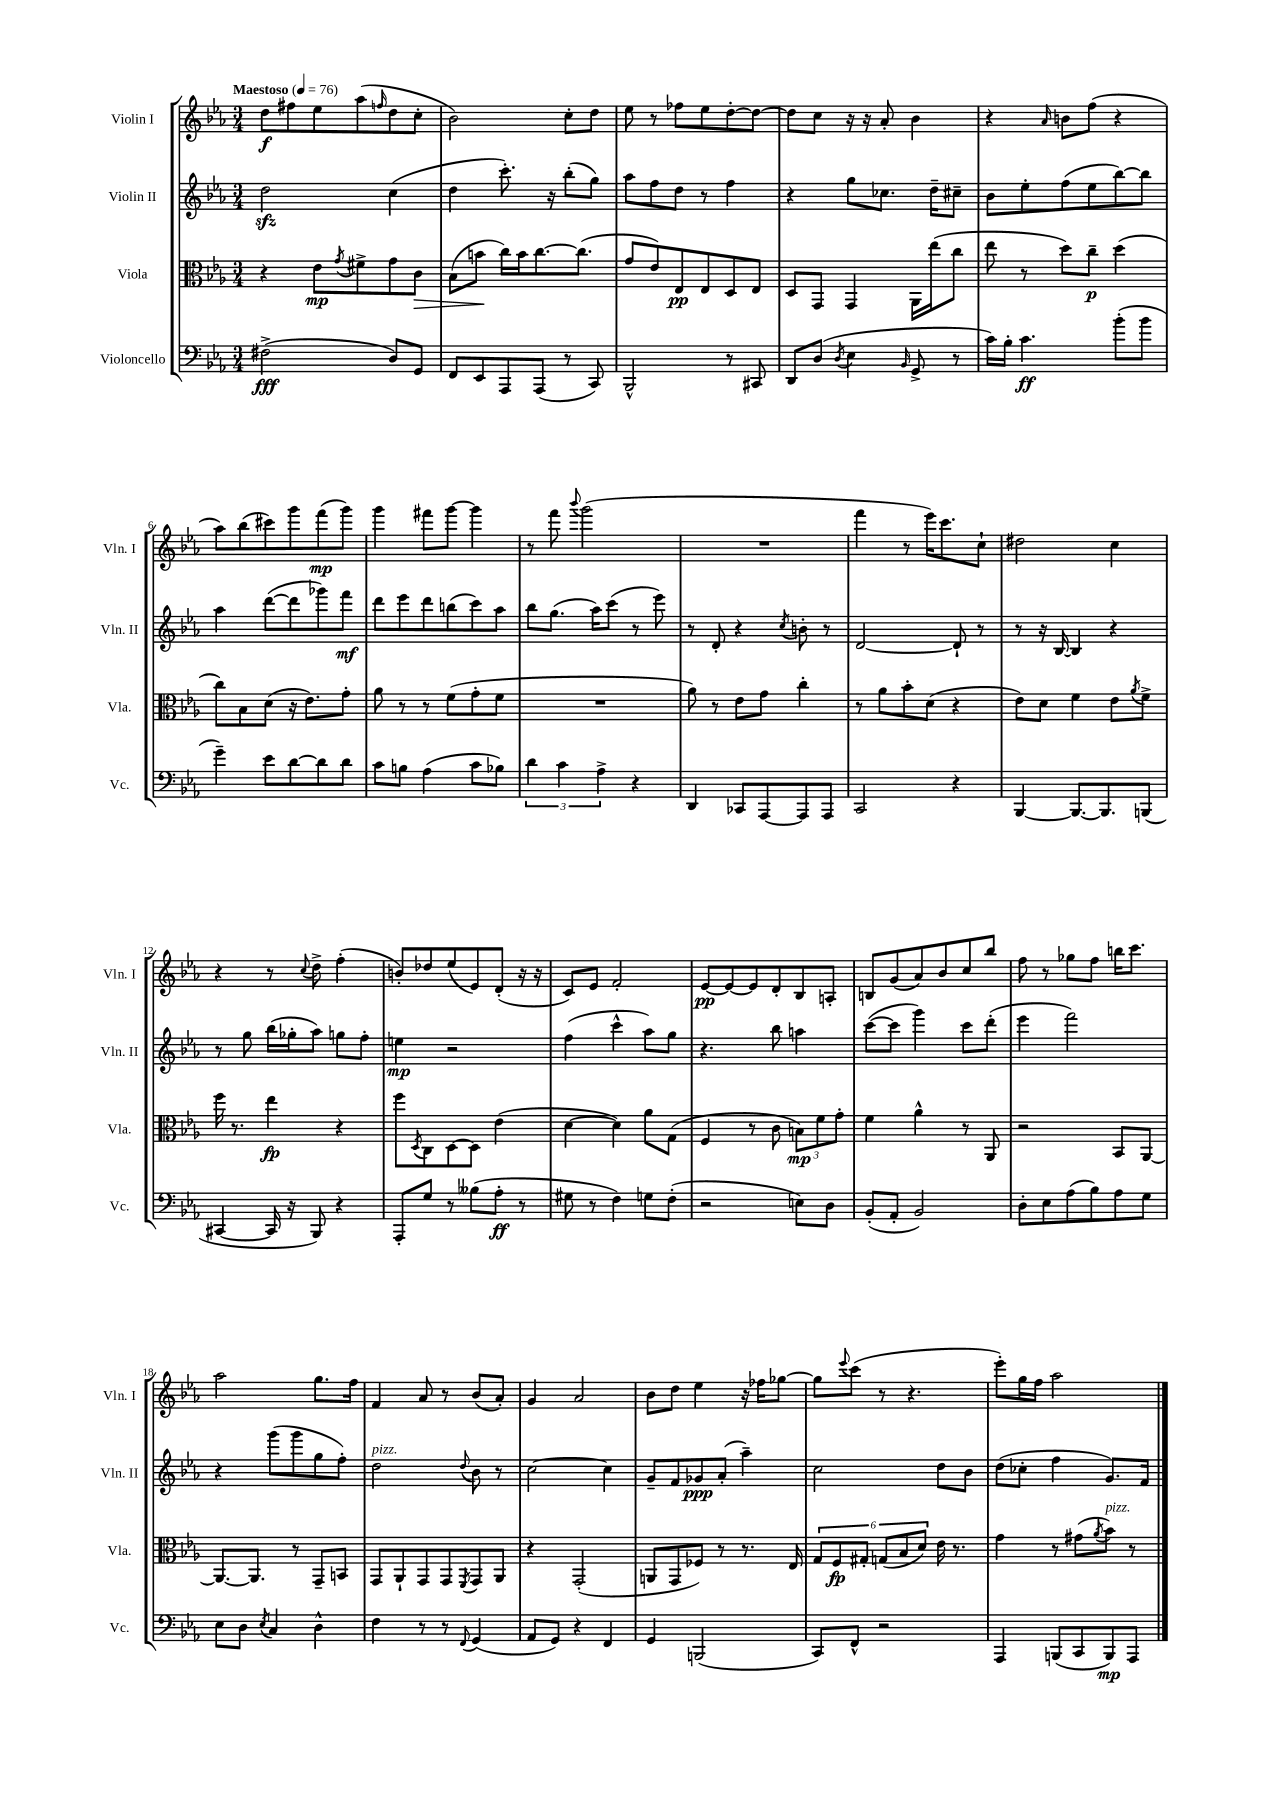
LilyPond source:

<<
\new StaffGroup <<
\new Staff = "s0" \with { instrumentName = "Violin I" shortInstrumentName = "Vln. I" } {
    \clef treble \key ees \major \numericTimeSignature \time 3/4 \tempo "Maestoso" 4 = 76
    d''8\f fis''8 ees''8 aes''8( \grace { f''16 } d''8 c''8-. |
    bes'2) c''8-. d''8 |
    ees''8 r8 fes''8 ees''8 d''8~-. d''8~ |
    d''8 c''8 r16 r16 aes'8-. bes'4 |
    r4 \grace { aes'16 } b'8 f''8( r4 |
    aes''8) bes''8( cis'''8) g'''8 f'''8\mp( g'''8) |
    g'''4 fis'''8 g'''8~ g'''4 |
    r8 f'''8 \appoggiatura { bes'''8 } g'''2( |
    R2. |
    f'''4 r8 ees'''16) c'''8. c''8-! |
    dis''2 c''4 |
    r4 r8 \appoggiatura { c''8 } d''8-> f''4-.( |
    b'8-.) des''8 ees''8( ees'8) d'8-.( r16 r16 |
    c'8) ees'8 f'2-. |
    ees'8~\pp ees'8~ ees'8 d'8-. bes8 a8-. |
    b8 g'8( aes'8) bes'8 c''8 bes''8 |
    f''8 r8 ges''8 f''8 b''16 c'''8. |
    aes''2 g''8. f''16 |
    f'4 aes'8 r8 bes'8( aes'8-.) |
    g'4 aes'2 |
    bes'8 d''8 ees''4 r16 fes''16 ges''8~ |
    ges''8 \appoggiatura { ees'''8 } c'''8( r8 r4. |
    ees'''8-.) g''16 f''16 aes''2 \bar "|." |
}
\new Staff = "s1" \with { instrumentName = "Violin II" shortInstrumentName = "Vln. II" } {
    \clef treble \key ees \major \numericTimeSignature \time 3/4
    d''2\sfz c''4( |
    d''4 c'''8.-.) r16 bes''8-.( g''8) |
    aes''8 f''8 d''8 r8 f''4 |
    r4 g''8 ces''8. d''16-- cis''8-- |
    bes'8 ees''8-. f''8( ees''8 bes''8~) bes''8 |
    aes''4 d'''8~( d'''8 ges'''8) f'''8\mf |
    d'''8 ees'''8 d'''8 b''8( c'''8) aes''8 |
    bes''8 g''8.( aes''16) c'''8( r8 ees'''8) |
    r8 d'8-. r4 \acciaccatura { c''8 } b'8-. r8 |
    d'2~ d'8-! r8 |
    r8 r16 bes16~ bes4 r4 |
    r8 g''8 bes''16( ges''16-. aes''8) g''8 f''8-. |
    e''4\mp r2 |
    f''4( c'''4-^ aes''8) g''8 |
    r4. bes''8 a''4 |
    c'''8~( c'''8 g'''4) c'''8 d'''8-.( |
    ees'''4 f'''2) |
    r4 g'''8( g'''8 g''8 f''8-.) |
    d''2^\markup { \italic "pizz." } \appoggiatura { d''8 } bes'8 r8 |
    c''2~ c''4 |
    g'8-- f'8 ges'8\ppp aes'8-.( aes''4--) |
    c''2 d''8 bes'8 |
    d''8( ces''8-. f''4 g'8.) f'16 \bar "|." |
}
\new Staff = "s2" \with { instrumentName = "Viola" shortInstrumentName = "Vla." } {
    \clef alto \key ees \major \numericTimeSignature \time 3/4
    r4 ees'8\mp \acciaccatura { g'8 } fis'8-> g'8 c'8\> |
    bes8( b'8\! c''16) b'16 c''8.~ c''8.( |
    g'8 ees'8) ees8\pp ees8 d8 ees8 |
    d8 g,8 g,4 aes,16 ees''16( c''8 |
    ees''8 r8 d''8) c''8--\p d''4( |
    c''8) bes8 d'8( r16 ees'8.) g'8-. |
    aes'8 r8 r8 f'8( g'8-. f'8 |
    R2. |
    aes'8) r8 ees'8 g'8 c''4-. |
    r8 aes'8 bes'8-. d'8( r4 |
    ees'8) d'8 f'4 ees'8 \acciaccatura { aes'8 } f'8-> |
    f''16 r8. ees''4\fp r4 |
    f''8 \acciaccatura { d8 } c8 d8~ d8 ees'4( |
    d'4~ d'4) aes'8 g8( |
    f4 r8 c'8 \tuplet 3/2 { b8\mp) f'8 g'8-. } |
    f'4 aes'4-^ r8 aes,8 |
    r2 bes,8 aes,8~ |
    aes,8.~ aes,8. r8 g,8-- b,8 |
    g,8 aes,8-! g,8 g,8 \acciaccatura { f,8 } g,8 aes,8 |
    r4 g,2-.( |
    a,8 g,8 fes8) r8 r8. ees16 |
    \tuplet 6/4 { g8 f8\fp gis8-. g8( bes8 d'8) } ees'16 r8. |
    g'4 r8 gis'8( \acciaccatura { aes'8 } bes'8^\markup { \italic "pizz." }) r8 \bar "|." |
}
\new Staff = "s3" \with { instrumentName = "Violoncello" shortInstrumentName = "Vc." } {
    \clef bass \key ees \major \numericTimeSignature \time 3/4
    fis2->\fff( d8) g,8 |
    f,8 ees,8 aes,,8 aes,,8( r8 c,8) |
    bes,,2-^ r8 cis,8 |
    d,8 d8( \acciaccatura { d8 } ees4 \grace { bes,16 } g,8-> r8 |
    c'16) bes16-. c'4.\ff bes'8-.( bes'8 |
    g'4--) ees'8 d'8~ d'8 d'8 |
    c'8 b8 aes4( c'8 bes8) |
    \tuplet 3/2 { d'4 c'4 aes4-> } r4 |
    d,4 ces,8 aes,,8~ aes,,8 aes,,8 |
    c,2 r4 |
    bes,,4~ bes,,8.~ bes,,8. b,,8( |
    cis,4~ cis,16 r16 bes,,8) r4 |
    aes,,8-. g8 r8 beses8( aes8-.\ff r8 |
    gis8 r8 f4) g8 f8-.( |
    r2 e8) d8 |
    bes,8-.( aes,8-. bes,2) |
    d8-. ees8 aes8( bes8) aes8 g8 |
    ees8 d8 \acciaccatura { ees8 } c4 d4-^ |
    f4 r8 r8 \appoggiatura { f,8 } g,4( |
    aes,8 g,8) r4 f,4 |
    g,4 b,,2( |
    c,8) f,8-^ r2 |
    aes,,4 b,,8( c,8 b,,8\mp) aes,,8 \bar "|." |
}
>>
>>
